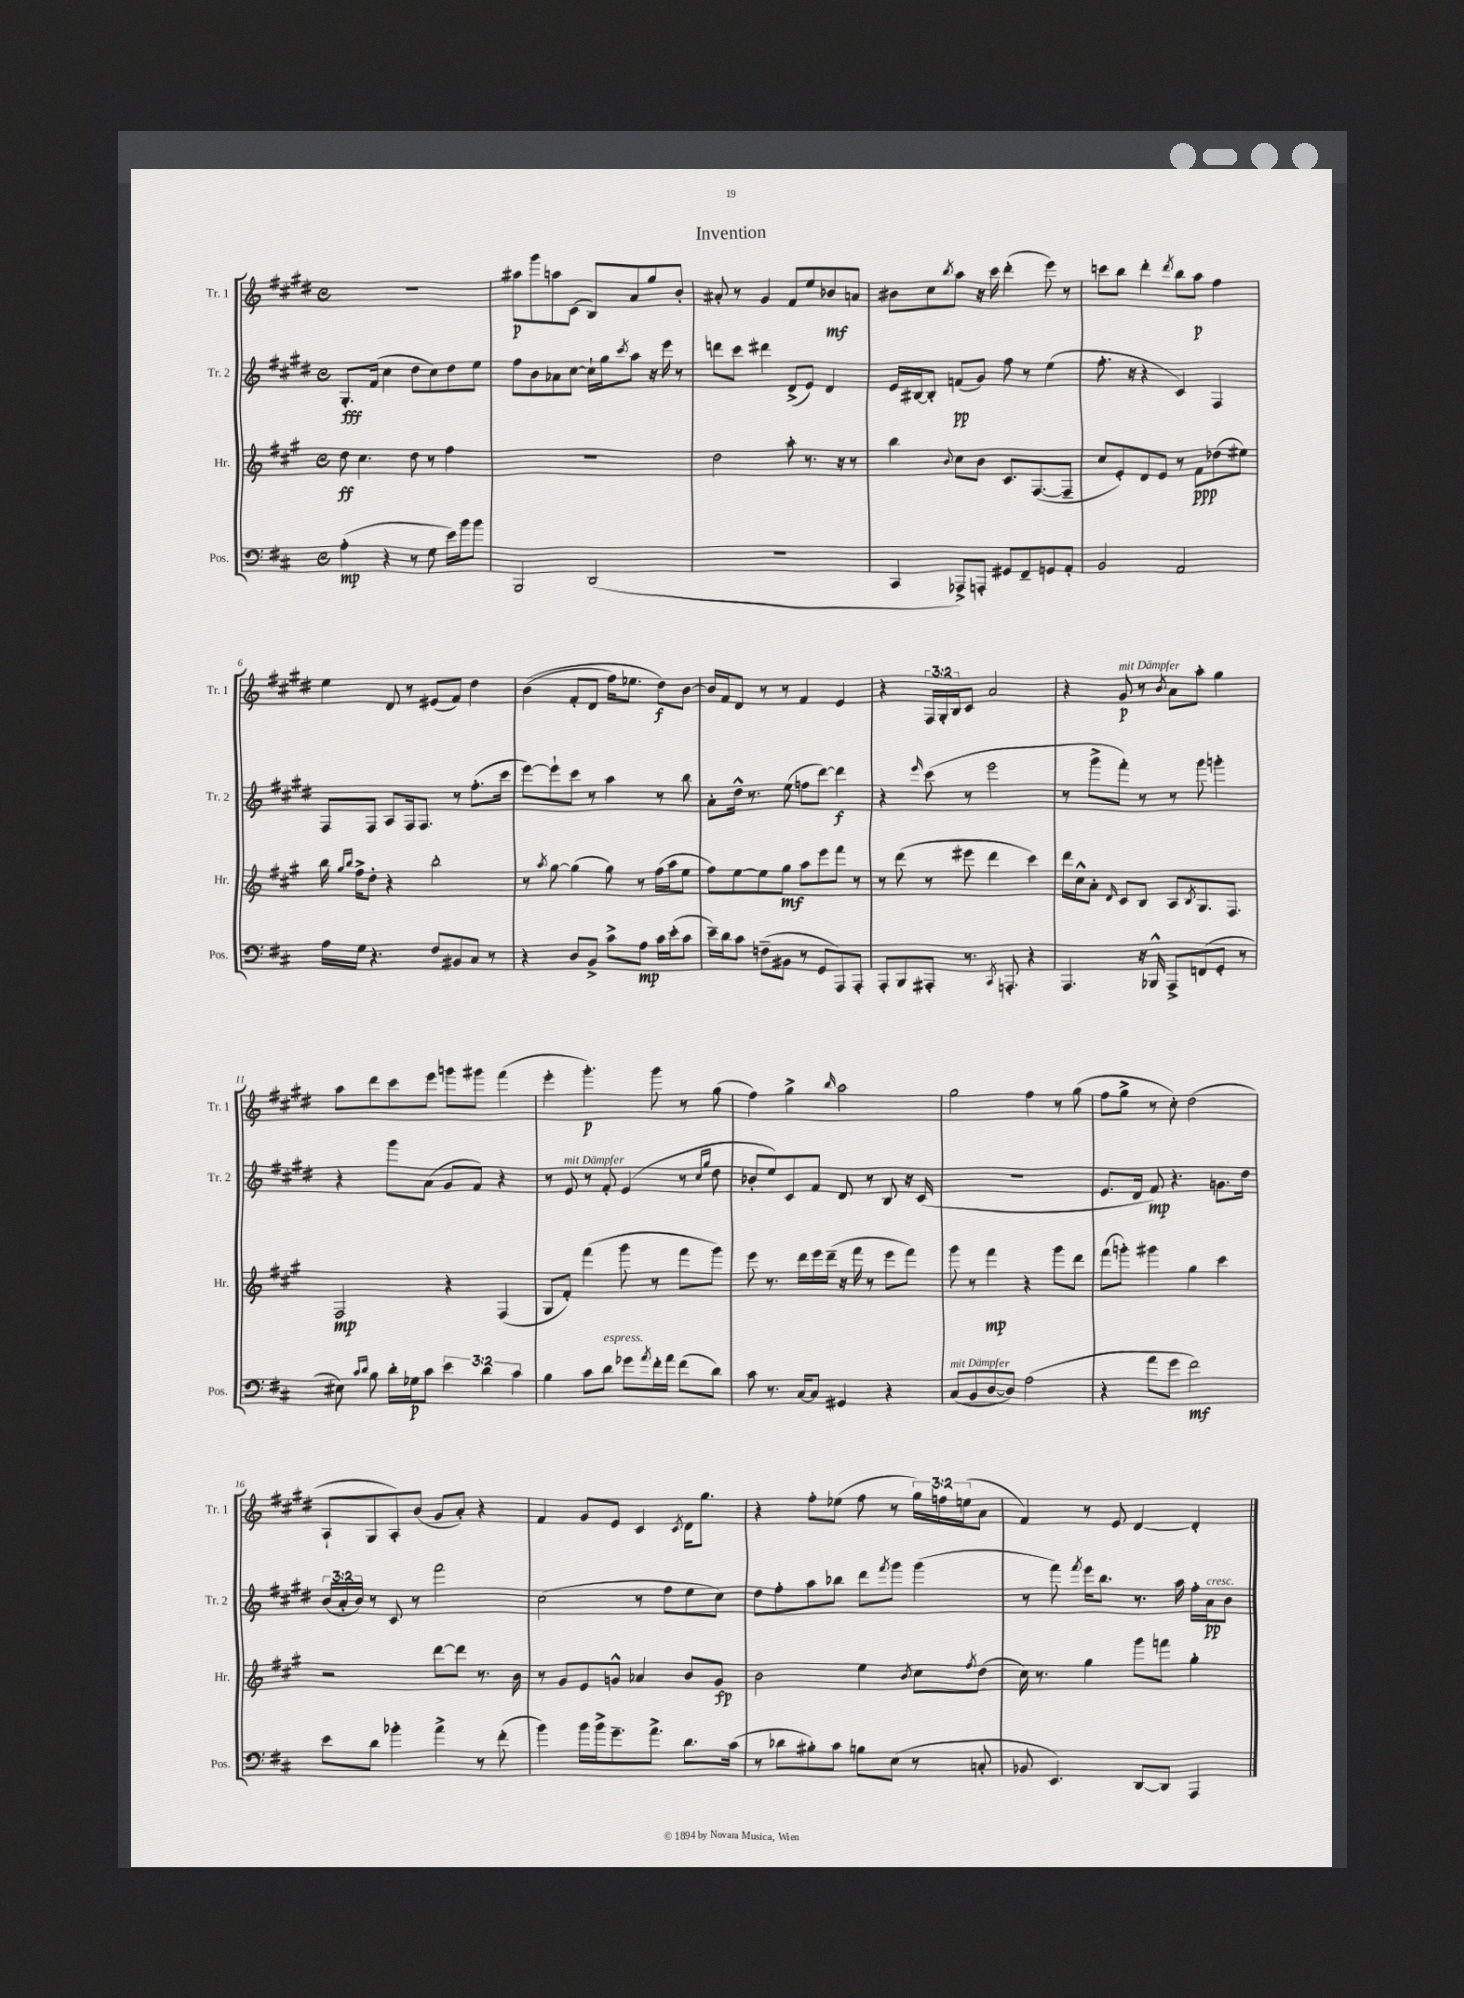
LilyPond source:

\header { title = "Invention" }
<<
\new StaffGroup <<
\new Staff = "s0" \with { instrumentName = "Tr. 1" shortInstrumentName = "Tr. 1" } {
    \clef treble \key e \major \defaultTimeSignature \time 4/4 \override Staff.TupletNumber.text = #tuplet-number::calc-fraction-text
    R1 |
    ais''8\p gis'''8 a''8 cis'8( b8) a'8 gis''8 b'8-. |
    ais'8-. r8 gis'4 fis'8 e''8 bes'8\mf a'8 |
    bis'8 cis''8 \acciaccatura { b''8 } a''8 r16 cis'''16 dis'''4-.( e'''8) r8 |
    c'''8 b''8 dis'''4-. \acciaccatura { dis'''8 } b''8 a''8\p fis''4 |
    e''4 dis'8 r8 eis'8( fis'8) dis''4 |
    b'4(\( fis'8-. dis'8 fis''16) ees''8. dis''8\f\) b'8~ |
    b'16 fis'16 dis'8 r8 r8 fis'4 e'4 |
    r4 \tuplet 3/2 { fis16 gis16-. b16 } cis'8 a'2 |
    r4 gis'8\p^\markup { \italic "mit Dämpfer" } r8 \acciaccatura { b'8 } a'8 a''8-. gis''4 |
    a''8 dis'''8 cis'''8 e'''8 g'''8 gis'''8 fis'''4( |
    e'''4-. gis'''4.-.\p) gis'''8 r8 gis''8( |
    fis''4) gis''4-> \grace { b''16 } a''2 |
    gis''2 fis''4 r8 gis''8( |
    fis''8 gis''8-> r8 cis''8-.) dis''2( |
    a8-! gis8 a8-.) b'8( gis'8 a'8-.) r4 |
    fis'4 gis'8 e'8 cis'4 \acciaccatura { cis'8 } dis'16 gis''8. |
    r4 fis''8-. ees''8( fis''8 r8 \tuplet 3/2 { gis''16) f''16 e''16( } a'8 |
    fis'4) r8 e'8 dis'4~ dis'4-. \bar "|." |
}
\new Staff = "s1" \with { instrumentName = "Tr. 2" shortInstrumentName = "Tr. 2" } {
    \clef treble \key e \major \defaultTimeSignature \time 4/4 \override Staff.TupletNumber.text = #tuplet-number::calc-fraction-text
    gis8.-.\fff fis'16( cis''4 dis''8 cis''8) dis''8 e''8 |
    fis''8 b'8 aes'8 cis''8~ cis''16-! gis''16 \acciaccatura { cis'''8 } a''8 r16 e'''16 r8 |
    d'''8 cis'''8 dis'''4 dis'8->( e'8) dis'4 |
    e'16 bis16~ bis8-. f'8\pp( gis'8) fis''8 r8 e''4( |
    fis''8.-. r16 r4 cis'4) fis4 |
    fis8 fis8 a8 fis16 fis8. r8 fis''8.-.( cis'''16 |
    e'''8~) e'''8-! cis'''8 r8 a''4 r8 b''8 |
    a'8-. dis''16-^ r8. e''8( f''8 dis'''8~) dis'''4\f |
    r4 \grace { e'''16 } cis'''8( r8 e'''2 |
    r8 gis'''8-> fis'''8-.) r8 r8 gis'''8 g'''4-. |
    r4 gis'''8 a'8( gis'8 fis'8) r4 |
    r8 e'8^\markup { \italic "mit Dämpfer" } r8 fis'8-. e'4( r8 \grace { cis''16 gis''16 } dis''8 |
    bes'8-. e''8) cis'8 fis'8 dis'8 r8 b8 r16 cis'16( |
    R1 |
    e'8. dis'16 fis'8\mp) r4. g'8. dis''16 |
    \tuplet 3/2 { b'16( a'16-. b'16) } r8 cis'8 r8 fis'''2 |
    cis''2( r8 fis''8 e''8 cis''8) |
    dis''8 fis''8-. a''8 bes''8 dis'''8 \acciaccatura { fis'''8 } gis'''8 gis'''4( |
    r8 fis'''8) \acciaccatura { fis'''8 } e'''16 b''8. r8. a''16 fis''16-. a'16\pp^\markup { \italic "cresc." } b'8 \bar "|." |
}
\new Staff = "s2" \with { instrumentName = "Hr." shortInstrumentName = "Hr." } {
    \clef treble \key a \major \defaultTimeSignature \time 4/4
    d''8\ff cis''4. d''8 r8 fis''4 |
    R1 |
    d''2 a''8-. r8. r16 r8 |
    b''4 \appoggiatura { b'8 } cis''8 b'8 cis'8. fis8.~( fis8-- |
    cis''8 e'8-.) d'8 e'8 r8 fis'8\ppp des''8( eis''8) |
    b''16 \grace { gis''16 b''16 } fis''16-> d''8-. r4 b''2-. |
    r8 \acciaccatura { a''8 } gis''8~ gis''4( gis''8) r8 fis''16( a''16 e''8 |
    fis''8) e''8~ e''8 gis''8\mf a''8 e'''8 fis'''8 r8 |
    r8 d'''8( r8 eis'''8 d'''4 cis'''4) |
    d'''16 cis''16-^ a'8-. \grace { d'16 } cis'8 b8 a8 \acciaccatura { b8 } gis8. fis8. |
    fis2\mp r4 fis4( |
    gis8 fis'8-.) fis'''4( gis'''8 r8 fis'''8 gis'''8) |
    e'''8 r8. d'''16 e'''16 d'''16--( r16 fis'''16 r8 e'''8 fis'''8) |
    gis'''8 r8 fis'''4\mp r4 gis'''8 d'''8 |
    fis'''8( g'''8-.) gis'''4 gis''4 cis'''4 |
    r2 d'''8~ d'''8 r8. b'16 |
    r8 gis'8 e'8 g'8-^ aes'4 b'8 g'8\fp |
    b'2 e''4 \acciaccatura { b'8 } cis''8 \acciaccatura { fis''8 } d''8( |
    cis''16) r8. gis''4 gis'''8 f'''8 gis''4-. \bar "|." |
}
\new Staff = "s3" \with { instrumentName = "Pos." shortInstrumentName = "Pos." } {
    \clef bass \key d \major \defaultTimeSignature \time 4/4 \override Staff.TupletNumber.text = #tuplet-number::calc-fraction-text
    a4-.\mp( r4 r8 g8 e'16) b'16 b'8 |
    b,,2 d,2( |
    R1 |
    cis,4 aes,,8->) a,,8-. gis,8 fis,8-- g,8 a,8-. |
    b,2 a,2 |
    a16 g16 r4. fis8 bis,8 cis8 r8 |
    r4 d8 b,8-> cis'8-> a8\mp cis'16 e'16-.( cis'8 |
    e'16--) d'16 cis'8 f8--( bis,8 r8 g,8 a,,8) a,,8-. |
    a,,8-. b,,8 ais,,8-. r8. \acciaccatura { cis,8 } a,,8.-. r4 |
    a,,4. r16 bes,,16-^ a,,8-> f,8( g,8-. r8 |
    eis8) \grace { cis'16 d'16 } b8 d'16-. ges16\p cis'8 \tuplet 3/2 { e'4 d'4 cis'4 } |
    b4 cis'8 d'8^\markup { \italic "espress." } ges'8 \acciaccatura { a'8 } fis'16-. a'16 fis'8( d'8) |
    cis'8 r8. cis16~ cis8 gis,4 r4 |
    cis8^\markup { \italic "mit Dämpfer" }( b,8 d8~ d8) a2( |
    r4 a'8 g'8 fis'2\mf) |
    e'8 d'8 bes'4-. a'4-> r8 fis'8-.( |
    b'4) b'16 b'16-> g'8.-- a'8.-> d'8. cis'16( |
    r8 des'8 bis8-.) cis'8 b8 e8( r8 c8-. |
    bes,8 e,4.) d,8~ d,8 a,,4 \bar "|." |
}
>>
>>
